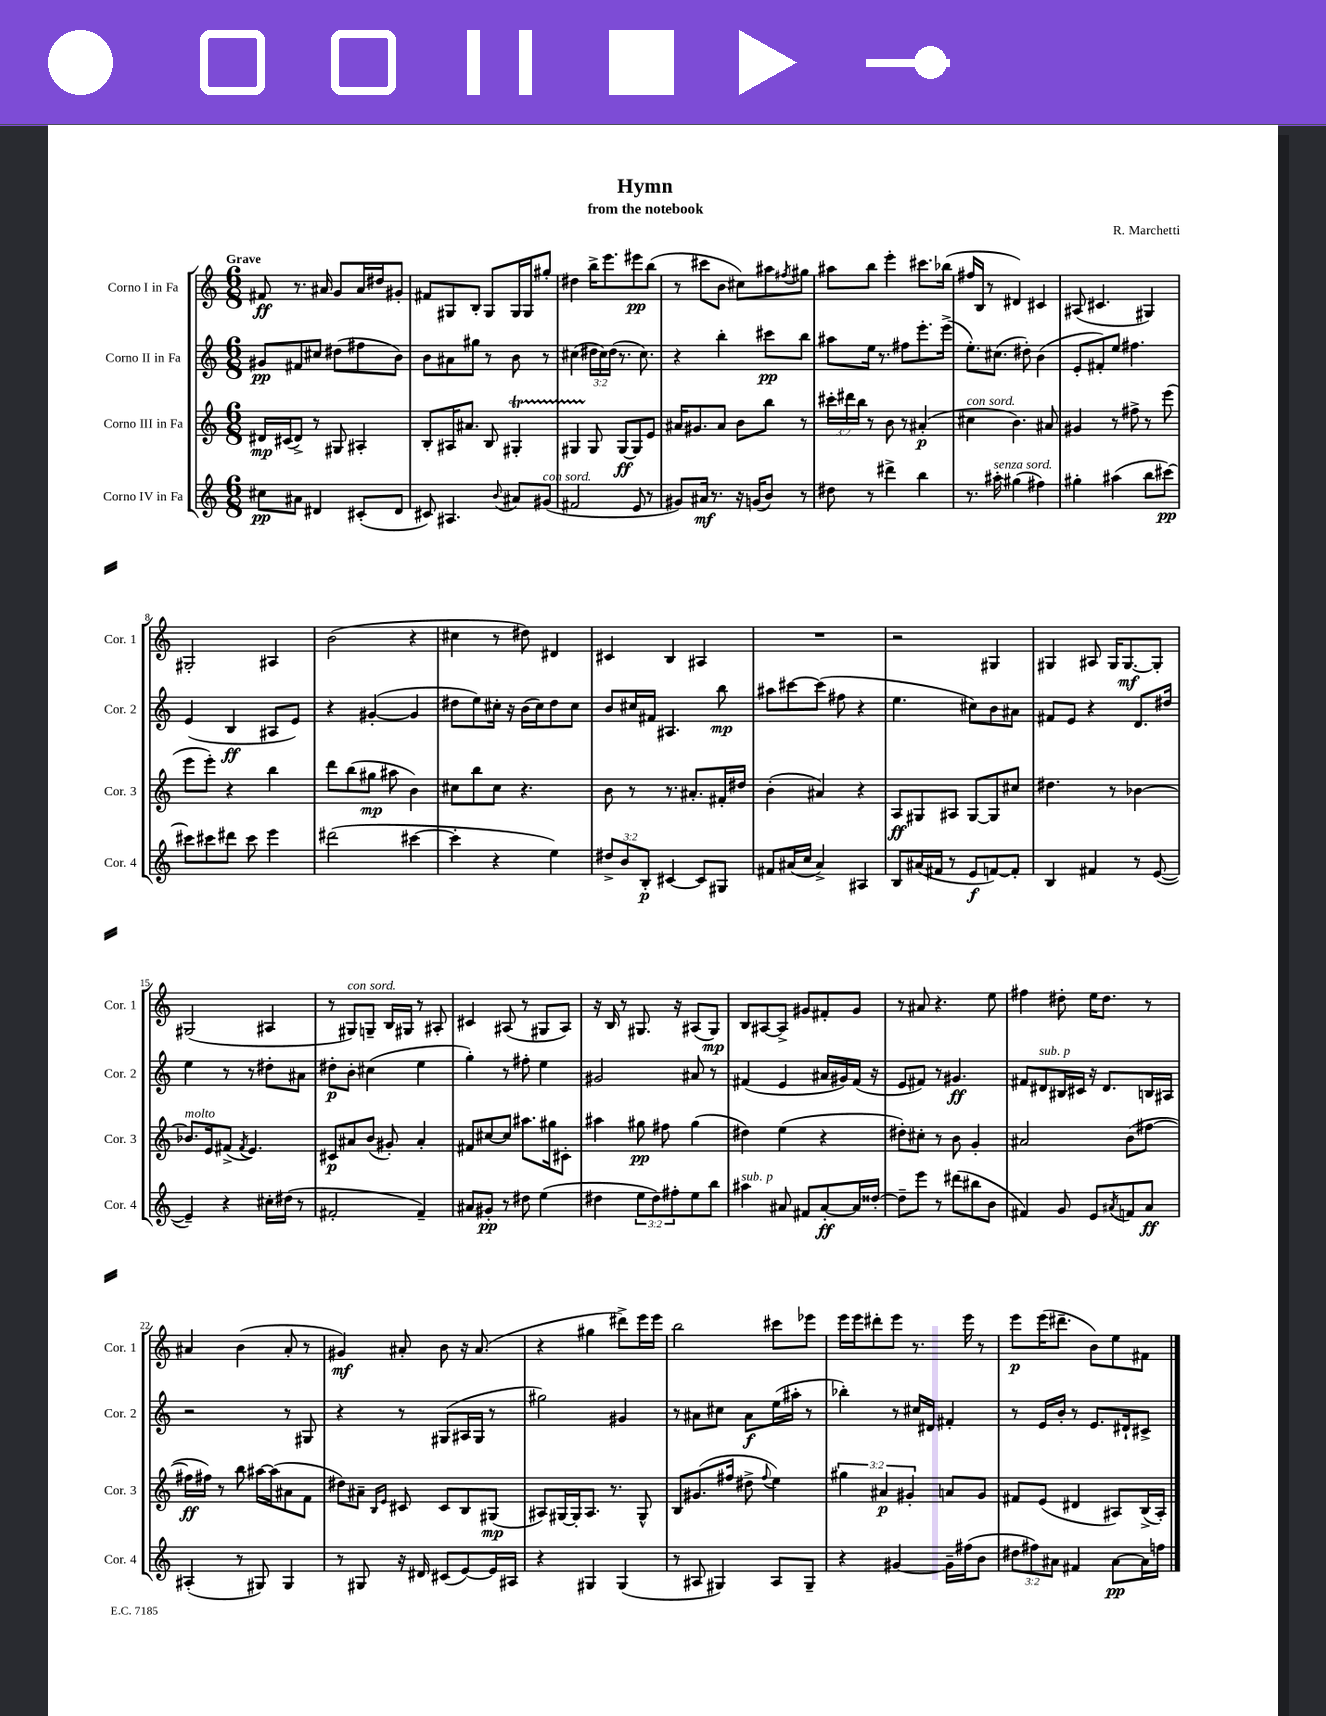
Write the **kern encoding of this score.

**kern	**kern	**kern	**kern
*staff4	*staff3	*staff2	*staff1
*clefG2	*clefG2	*clefG2	*clefG2
*k[]	*k[]	*k[]	*k[]
*M6/8	*M6/8	*M6/8	*M6/8
8cc#	16d#	8g#	8f#
.	(16c#	.	.
8a#	8d#^)	8f#	8.r
4d#	8r	8cc#	.
.	.	.	16a#
.	8G#	(8dd#	8g
(8c#'	4A#'	8ff#	16a#
.	.	.	16dd#
8d#	.	8b)	8g#'
=	=	=	=
8c#)	8B'	8b	8f#
4.A#	16A#	8a#	8G#
.	8.a#	.	.
.	.	8gg#	8B'
.	8B	8r	8G#
8qqb	.	.	.
8a#	4G#'	8b	16G#
.	.	.	16G#
(8g#	.	8r	8gg#'
=	=	=	=
2f#	4G#	(4cc#	4dd#
.	8G#	24dd#	16bb^
.	.	24cc#)	.
.	.	.	8.eee
.	.	(24dd#	.
.	[8G#	8.r	.
8e	8G#]	.	8eee#
.	.	8.cc#)	.
8r	8e	.	(8bb
=	=	=	=
8g#)	16a#	4r	8r
.	8.g#	.	.
16a#	.	.	8ccc#
8.r	.	.	.
.	8a#	4bb'	8b
16r	8b	.	8cc#)
(16g	.	.	.
8b)	8bb	8ccc#	8aa#
.	.	.	8qff#
8r	8r	8bb	8gg#
=	=	=	=
8dd#	24ccc#'	8aa#	8aa#
.	24ddd#	.	.
.	24bb	.	.
8r	8r	16ee	8bb
.	.	8.r	.
4ddd#^	8b	.	4eee'
.	8r	8ff#	.
4bb	(4a#'	8.eee'	8.ccc#
.	.	(16eee^	(16bb-
=	=	=	=
8.r	4cc#	8.ee')	16ff#
.	.	.	16B
.	.	.	8r
16aa#'	.	(8.cc#	.
(4gg#	4.b)	.	4d#)
.	.	8dd#')	.
4ff#)	.	(4b	4c#
.	8a#	.	.
=	=	=	=
4gg#'	4g#	8e'	(8A#
.	.	8f#')	4.c#
(4aa#	8r	8ee	.
.	8ff#^	4.ff#	.
8bb	8r	.	4G#)
[8ccc#)	(8eee	.	.
=	=	=	=
8ccc#]	8eee	(4e	2G#'
8ccc#	8eee')	.	.
8ddd#	4r	4B	.
8ccc#	.	.	.
4eee	4bb	8A#	4A#
.	.	8e)	.
=	=	=	=
(2ddd#	8ddd	4r	(2b
.	(8bb	.	.
.	8gg#	([4g#'	.
.	8aa#	.	.
[4ccc#	4b)	4g#]	4r
=	=	=	=
4ccc#']	8cc#	8dd#	4cc#
.	8bb	8ee)	.
4r	8cc#	16cc#'	8r
.	.	16r	.
.	4.r	(16b	8dd#)
.	.	16cc#)	.
4ee)	.	8dd#	4d#
.	.	8cc#	.
=	=	=	=
12dd#^	8b	8b	4c#
12b	.	.	.
.	8r	16cc#	.
12B'	.	.	.
.	.	16f#	.
[4c#	8.r	4.A#	4B
.	8.a#'	.	.
8c#]	.	.	4A#
8G#	16f#'	8bb	.
.	16dd#	.	.
=	=	=	=
8f#	(4b'	8aa#	2.r
(16a#	.	[8ccc#	.
16cc	.	.	.
4a#^)	4a#)	(8ccc#]	.
.	.	8ff#	.
4A#	4r	4r	.
=	=	=	=
8B	8A	4.ee	2r
(16a#	8G#	.	.
16f#	.	.	.
8r	8A#	.	.
8e	[8G#	8cc#)	.
[8f)	8G#]	8b	4G#
8f']	8cc#	8a#	.
=	=	=	=
4B	4.dd#	8f#	4G#
.	.	8e	.
4f#	.	4r	8A#
.	8r	.	16G#
.	.	.	[8.G#
8r	[4b-	8.d	.
([8e	.	.	8G#']
.	.	16dd#	.
=	=	=	=
4e~])	8.b-]	4ee	(2G#
.	16e	.	.
4r	(8f#^	8r	.
.	8qf#	.	.
.	4.e)	8r	.
16cc#'	.	8dd#'	4A#
(16dd#	.	.	.
8r	.	8a#	.
=	=	=	=
2f#'	8c#	8dd#'	8r
.	8a#	8b'	8G#)
.	(8b	(4cc#	8G~
.	8g#')	.	16B
.	.	.	16G#
4f#~)	4a#'	4ee	8r
.	.	.	8A#'
=	=	=	=
8a#	8f#	4gg')	4c#
8g#'	[8cc#	.	.
8r	8cc#]	8r	(8A#
8dd#	8.aa#	8ff#'	8r
(4ee	.	4ee	8G#
.	16gg#	.	.
.	8c#'	.	8A#)
=	=	=	=
4dd#	4aa#	2g#	16r
.	.	.	16B
.	.	.	8r
12ee	8gg#	.	8.G#
12dd#)	.	.	.
.	8ff#	.	.
12ff#'	.	.	.
.	.	.	16r
8ee	(4gg#	8a#	(8A#
8bb	.	8r	8G#)
=	=	=	=
4aa#	4dd#)	(4f#	8B
.	.	.	[8A#
8a#	(4ee	4e	8A#^]
8f#	.	.	8g#
[8a#'	4r	16a#	8f#'
.	.	16g#)	.
16a#]	.	(16f#	8g#
[16dd##'	.	16r	.
=	=	=	=
8dd##~]	8dd#')	8e	8r
8eee	8cc#'	8f#)	8a#
8r	8r	8r	4.r
(8ddd#	8b	4.g#	.
8bb#	4g'	.	.
8b	.	.	8ee
=	=	=	=
4f#)	2a#	8f#	4ff#
.	.	8d#	.
8g	.	16B#	8dd#'
.	.	16c#	.
8e	.	16r	16ee
.	.	8.d#	8.dd#
8qa#	.	.	.
8f	(8b	.	.
8a#	[8ff#	16B	8r
.	.	16A#	.
=	=	=	=
(4A#'	16ff#]	2r	4a#
.	16ff#)	.	.
.	8r	.	.
8r	8bb	.	(4b
8G#)	[16aa#	.	.
.	(16aa#]	.	.
4G#	8a#	8r	8a#'
.	8f	8G#	8r
=	=	=	=
8r	8dd#)	4r	4g#)
8G#	8a#~	.	.
.	16qqB	.	.
.	16qqe	.	.
16r	8c#	8r	8a#'
16d#	.	.	.
(8c#	8c#	(8G#	8b
[8e)	8B	16A#	16r
.	.	16G#	(8.a#
16e]	(8G#	8r	.
16A#	.	.	.
=	=	=	=
4r	8A#)	2gg#)	4r
.	[16G#	.	.
.	16G#']	.	.
4G#	8.A#	.	4gg#
.	8.r	.	.
(4G#	.	4g#	8ddd#^)
.	8G#^^	.	16eee
.	.	.	16eee
=	=	=	=
8r	8B	8r	2bb
8A#	(8.g#	8a#	.
4G#)	.	8cc#	.
.	16ff#	.	.
.	8dd#^	8a#	.
.	8qqff#	.	.
8A#	4ee)	(16ee	8ccc#
.	.	16aa#'	.
8G#~	.	8r	8eee-
=	=	=	=
4r	6gg#	4bb-')	16eee
.	.	.	16eee
.	.	.	8ddd#'
.	6a#	.	.
[4g#	.	8r	8eee
.	6g#'	.	.
.	.	16cc#	8.r
.	.	16d#	.
16g#~]	8a	4f#'	.
(16ff#	.	.	16eee
8b	8g#	.	8r
=	=	=	=
12dd#	8f#	8r	8eee
12ff#)	.	.	.
.	(8e	16e	(16eee
12a#	.	.	.
.	.	16b'	8.ddd#~
4f#	4d#	8r	.
.	.	8.e	8b)
[8a#	8A#)	.	8ee
.	.	16d#`	.
16a#]	(16B^	8c#^	8f#
16ff	16A#')	.	.
==	==	==	==
*-	*-	*-	*-
